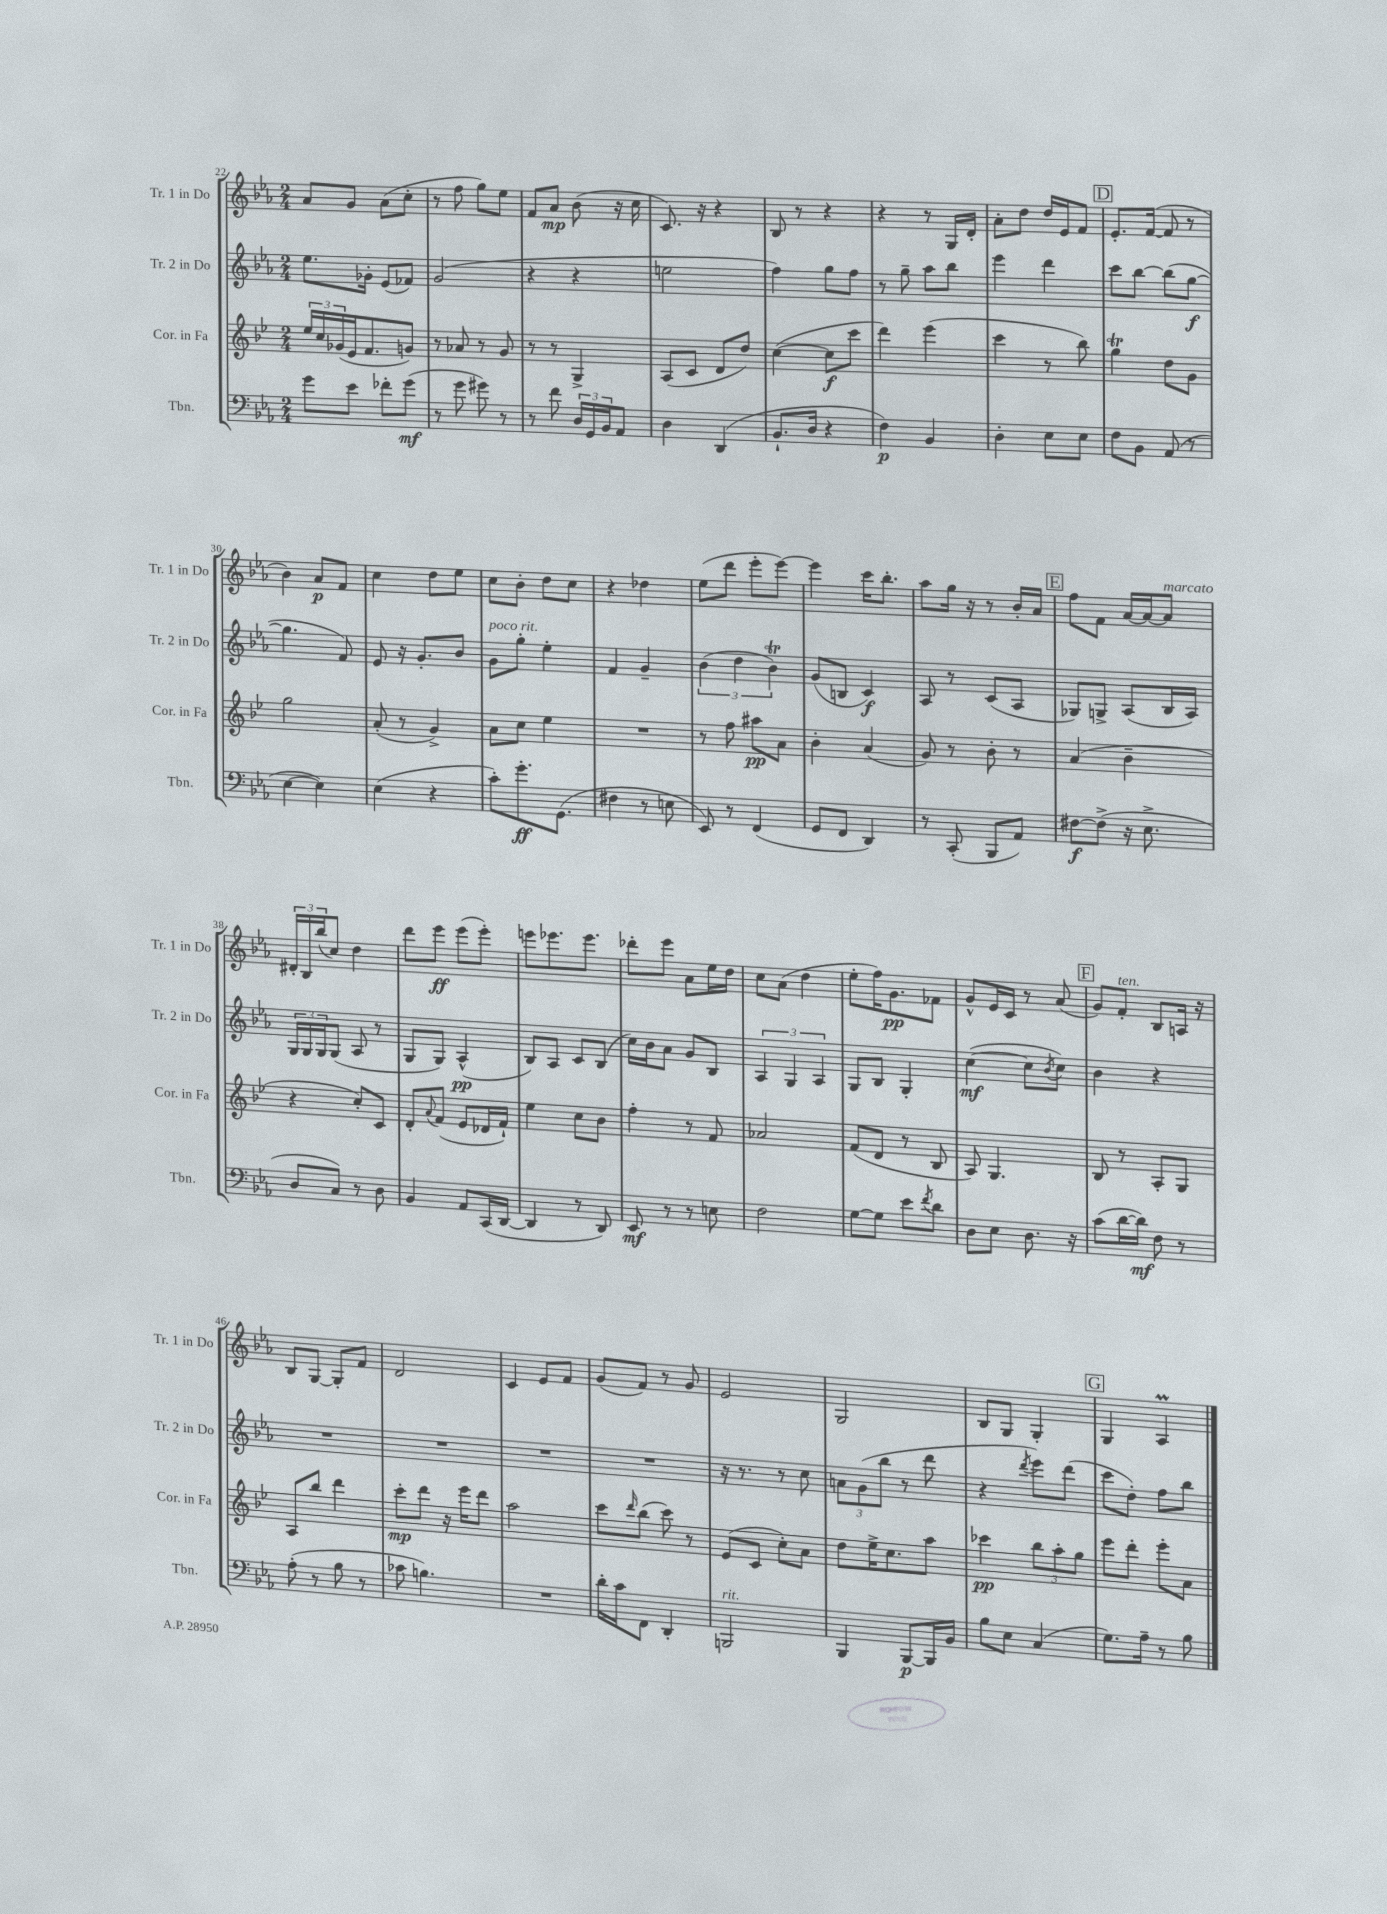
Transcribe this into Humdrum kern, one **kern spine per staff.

**kern	**dynam	**kern	**dynam	**kern	**dynam	**kern	**dynam
*part4	*part4	*part3	*part3	*part2	*part2	*part1	*part1
*staff4	*staff4	*staff3	*staff3	*staff2	*staff2	*staff1	*staff1
*I"Tbn.	*	*I"Cor. in Fa	*	*I"Tr. 2 in Do	*	*I"Tr. 1 in Do	*
*I'Tbn.	*	*I'Cor. in Fa	*	*I'Tr. 2 in Do	*	*I'Tr. 1 in Do	*
*clefF4	*	*clefG2	*	*clefG2	*	*clefG2	*
*k[b-e-a-]	*	*k[b-e-]	*	*k[b-e-a-]	*	*k[b-e-a-]	*
*M2/4	*	*M2/4	*	*M2/4	*	*M2/4	*
=22	=22	=22	=22	=22	=22	=22	=22
8g\L	.	24ee-/LL	.	8.ee-\L	.	8a-/L	.
.	.	24cc/	.	.	.	.	.
.	.	(24g-X/	.	.	.	.	.
8e-\J	.	16e-/J	.	.	.	8g/J	.
.	.	8.f/	.	16g-X'\Jk	.	.	.
8f-X'\L	.	.	.	(8e-/L	.	(8a-\L	.
(8g\J	mf	8gn/J)	.	8f-X/J)	.	8cc'\J	.
=23	=23	=23	=23	=23	=23	=23	=23
8r	.	8r	.	(2g/	.	8r	.
8g\	.	8a-X/	.	.	.	8ff\	.
8g#X\)	.	8r	.	.	.	8gg\L)	.
8r	.	8g/	.	.	.	8ee-\J	.
=24	=24	=24	=24	=24	=24	=24	=24
8r	.	8r	.	4r	.	8f/L	.
8f\	.	8r	.	.	.	8a-/J	mp
24D/LL	.	4G^/	.	4r	.	(8b-\	.
24GG/	.	.	.	.	.	.	.
24BB-/J	.	.	.	.	.	.	.
8AA-/J	.	.	.	.	.	16r	.
.	.	.	.	.	.	16cc\	.
=25	=25	=25	=25	=25	=25	=25	=25
4D\	.	(8A/L	.	2een\	.	8.c/)	.
.	.	8c/J	.	.	.	.	.
.	.	.	.	.	.	16r	.
(4DD/	.	8d/L	.	.	.	4r	.
.	.	8dd/J)	.	.	.	.	.
=26	=26	=26	=26	=26	=26	=26	=26
8.BB-`/L	.	([4cc\	.	4ff\)	.	8B-/	.
.	.	.	.	.	.	8r	.
16D/Jk	.	.	.	.	.	.	.
4r	.	8cc\L]	f	8gg\L	.	4r	.
.	.	8ccc\J	.	8ff\J	.	.	.
=27	=27	=27	=27	=27	=27	=27	=27
4F\)	p	4ddd\)	.	8r	.	4r	.
.	.	.	.	8gg~\	.	.	.
4BB-/	.	(4eee-\	.	8aa-\L	.	8r	.
.	.	.	.	8bb-\J	.	16G/LL	.
.	.	.	.	.	.	16d'/JJ	.
=28	=28	=28	=28	=28	=28	=28	=28
4D'\	.	4ccc\	.	4eee-\	.	8a-'\L	.
.	.	.	.	.	.	8dd\J	.
8E-\L	.	8r	.	4ddd\	.	16dd/LL	.
.	.	.	.	.	.	16e-/J	.
8E-\J	.	8bb-\)	.	.	.	8f/J	.
!!LO:REH:place=s1:t=D
=29	=29	=29	=29	=29	=29	=29	=29
8F\L	.	4ggT\	.	8ccc\L	.	8.e-'/L	.
8BB-\J	.	.	.	[8bb-\J	.	.	.
.	.	.	.	.	.	([16f/Jk	.
(8AA-/	.	8dd\L	.	(8bb-\L]	.	8f/]	.
8r	.	8g\J	.	[8gg\J	f	8r	.
!!LO:LB:g=z
=30	=30	=30	=30	=30	=30	=30	=30
[4E-\	.	2gg\	.	4.gg\]	.	4b-\)	.
4E-\])	.	.	.	.	.	8a-/L	p
.	.	.	.	8f/)	.	8f/J	.
=31	=31	=31	=31	=31	=31	=31	=31
(4E-\	.	(8a'/	.	8e-/	.	4cc\	.
.	.	8r	.	16r	.	.	.
.	.	.	.	8.g'/L	.	.	.
4r	.	4g^/)	.	.	.	8dd\L	.
.	.	.	.	8b-/J	.	8ee-\J	.
=32	=32	=32	=32	=32	=32	=32	=32
!	!	!	!	!LO:TX:a:i:t=poco rit.	!	!	!
8c'\L)	.	8a\L	.	8g\L	.	8cc\L	.
8.g'\	ff	8cc\J	.	8gg'\J	.	8b-'\J	.
.	.	4ee-\	.	4ee-'\	.	8dd\L	.
(8.GG\J	.	.	.	.	.	.	.
.	.	.	.	.	.	8cc\J	.
=33	=33	=33	=33	=33	=33	=33	=33
4F#X\	.	2r	.	4f/	.	4r	.
8r	.	.	.	4g~/	.	4dd-X\	.
8En\	.	.	.	.	.	.	.
=34	=34	=34	=34	=34	=34	=34	=34
8EE-/)	.	8r	.	(6b-\	.	(8ee-\L	.
8r	.	8ff\	.	.	.	8ddd\J	.
.	.	.	.	6dd\	.	.	.
(4FF/	.	8aa#X\L	pp	.	.	8eee-'\L	.
.	.	.	.	6b-T\)	.	.	.
.	.	8a\J	.	.	.	[8eee-\J)	.
=35	=35	=35	=35	=35	=35	=35	=35
8GG/L	.	4b-'\	.	(8g/L	.	4eee-\]	.
8FF/J	.	.	.	8Bn/J	.	.	.
4DD/)	.	(4a/	.	4c/)	f	16ccc\KL	.
.	.	.	.	.	.	8.bb-'\J	.
=36	=36	=36	=36	=36	=36	=36	=36
8r	.	8g/)	.	8A-/	.	8aa-\L	.
(8CC'/	.	8r	.	8r	.	16gg\Jk	.
.	.	.	.	.	.	16r	.
8BBB-/L	.	8b-'\	.	(8c/L	.	8r	.
8AA-/J)	.	8r	.	8A-/J	.	16b-'/LL	.
.	.	.	.	.	.	16a-/JJ	.
!!LO:REH:place=s1:t=E
=37	=37	=37	=37	=37	=37	=37	=37
[8F#X\L	f	(4a/	.	8G-X/L)	.	8ff\L	.
(8F#^\J]	.	.	.	8Gn^/J	.	8f\J	.
16r	.	4b-~\	.	(8A-/L	.	[16a-/LL	.
8.E-^\	.	.	.	.	.	16a-/J_	.
!	!	!	!	!	!	!LO:TX:a:i:t=marcato	!
.	.	.	.	16B-/L	.	8a-/J]	.
.	.	.	.	16A-/JJ)	.	.	.
!!LO:LB:g=z
=38	=38	=38	=38	=38	=38	=38	=38
8D/L	.	4r	.	24G/LL	.	24d#X'/LL	.
.	.	.	.	24G/	.	24B-/	.
.	.	.	.	24G/J	.	(24bb-/J	.
8C/J)	.	.	.	(8G/J	.	8cc/J)	.
8r	.	8cc'/L)	.	8A-/	.	4dd\	.
8D\	.	8c/J	.	8r	.	.	.
=39	=39	=39	=39	=39	=39	=39	=39
4BB-/	.	8d'/L	.	8G/L	.	8ddd\L	.
.	.	8qqa/	.	.	.	.	.
.	.	(8f/J	.	8G/J)	.	8eee-\J	ff
8AA-/L	.	8e-/L	.	(4A-^^/	pp	(8eee-\L	.
(16CC/L	.	16d-X/L	.	.	.	8eee-'\J)	.
[16DD/JJ	.	16f`/JJ)	.	.	.	.	.
=40	=40	=40	=40	=40	=40	=40	=40
4DD/]	.	4ee-\	.	8B-/L)	.	8eeen\L	.
.	.	.	.	8A-/J	.	8.eee-X\	.
8r	.	8cc\L	.	8c/L	.	.	.
.	.	.	.	.	.	8.eee-\J	.
8DD/)	.	8b-\J	.	(8B-/J	.	.	.
=41	=41	=41	=41	=41	=41	=41	=41
8EE-/	mf	4ff'\	.	16cc\LL)	.	8ddd-X'\L	.
.	.	.	.	16b-\J	.	.	.
8r	.	.	.	8a-\J	.	8eee-\J	.
8r	.	8r	.	8g/L	.	8a-\L	.
8En\	.	8f/	.	8B-/J	.	16ee-\L	.
.	.	.	.	.	.	16dd\JJ	.
=42	=42	=42	=42	=42	=42	=42	=42
2F\	.	2a-X/	.	6A-/	.	8cc\L	.
.	.	.	.	.	.	(8a-\J	.
.	.	.	.	6G/	.	.	.
.	.	.	.	.	.	4dd\	.
.	.	.	.	6A-/	.	.	.
=43	=43	=43	=43	=43	=43	=43	=43
[8G\L	.	(8f/L	.	8G/L	.	8ee-'\L	.
8G\J]	.	8d/J	.	8B-/J	.	16ff\K)	.
.	.	.	.	.	.	8.g\	pp
8e-\L	.	8r	.	4G'/	.	.	.
8qf/	.	.	.	.	.	.	.
8d\J	.	8B-/	.	.	.	8f-X\J	.
=44	=44	=44	=44	=44	=44	=44	=44
8D\L	.	8A/)	.	([4cc\	mf	8g^^/L	.
8E-\J	.	4.G/	.	.	.	16e-/L	.
.	.	.	.	.	.	16c/JJ	.
8.D\	.	.	.	8cc\L]	.	8r	.
.	.	.	.	8qb-/	.	.	.
.	.	.	.	8cc\J)	.	(8a-/	.
16r	.	.	.	.	.	.	.
!!LO:REH:place=s1:t=F
=45	=45	=45	=45	=45	=45	=45	=45
(8c\L	.	8B-/	.	4b-\	.	8g/L)	.
!	!	!	!	!	!	!LO:TX:a:i:t=ten.	!
[16d\L	.	8r	.	.	.	8f'/J	.
16d\JJ])	mf	.	.	.	.	.	.
8F\	.	8A'/L	.	4r	.	8B-/L	.
8r	.	8G/J	.	.	.	16An/Jk	.
.	.	.	.	.	.	16r	.
!!LO:LB:g=z
=46	=46	=46	=46	=46	=46	=46	=46
(8A-'\	.	8A/L	.	2r	.	8B-/L	.
8r	.	8bb-/J	.	.	.	[8G/J	.
8B-\	.	4ddd\	.	.	.	8G'/L]	.
8r	.	.	.	.	.	8f/J	.
=47	=47	=47	=47	=47	=47	=47	=47
8c-X\	.	8ccc'\L	mp	2r	.	2d/	.
4.Bn\)	.	8ddd\J	.	.	.	.	.
.	.	16r	.	.	.	.	.
.	.	16eee-\KL	.	.	.	.	.
.	.	8ddd\J	.	.	.	.	.
=48	=48	=48	=48	=48	=48	=48	=48
2r	.	2aa\	.	2r	.	4c/	.
.	.	.	.	.	.	8e-/L	.
.	.	.	.	.	.	8f/J	.
=49	=49	=49	=49	=49	=49	=49	=49
16d'\LL	.	8ccc\L	.	2r	.	(8g/L	.
16c\J	.	.	.	.	.	.	.
.	.	16qqddd/	.	.	.	.	.
8FF\J	.	(8bb-\J	.	.	.	8f/J)	.
4DD'/	.	8ccc\)	.	.	.	8r	.
.	.	8r	.	.	.	8g/	.
=50	=50	=50	=50	=50	=50	=50	=50
!LO:TX:a:i:t=rit.	!	!	!	!	!	!	!
2BBBn/	.	(8e-/L	.	16r	.	2e-/	.
.	.	.	.	8.r	.	.	.
.	.	8c/J	.	.	.	.	.
.	.	8cc'\L)	.	8r	.	.	.
.	.	8a\J	.	8cc\	.	.	.
=51	=51	=51	=51	=51	=51	=51	=51
4BBB-/	.	8dd\L	.	12an\L	.	2G/	.
.	.	.	.	(12g\	.	.	.
.	.	16ee-^\K	.	.	.	.	.
.	.	.	.	12bb-\J	.	.	.
.	.	8.cc\	.	.	.	.	.
[8BBB-/L	p	.	.	8r	.	.	.
16BBB-/L]	.	8aa\J	.	8ddd\	.	.	.
16BB-/JJ	.	.	.	.	.	.	.
=52	=52	=52	=52	=52	=52	=52	=52
8B-\L	.	4ccc-X\	pp	4r	.	8B-/L	.
8E-\J	.	.	.	.	.	8G/J	.
.	.	.	.	8qddd/	.	.	.
(4C/	.	12bb-\L	.	8eee-\L)	.	4G'/	.
.	.	12aa'\	.	.	.	.	.
.	.	.	.	(8ddd\J	.	.	.
.	.	12gg\J	.	.	.	.	.
!!LO:REH:place=s1:t=G
=53	=53	=53	=53	=53	=53	=53	=53
8.G\L)	.	8eee-\L	.	8ccc\L	.	4G/	.
.	.	8ddd'\J	.	8dd'\J)	.	.	.
16A-~\Jk	.	.	.	.	.	.	.
8r	.	8eee-'\L	.	8ff\L	.	4A-M/	.
8B-\	.	8a\J	.	8bb-\J	.	.	.
==	==	==	==	==	==	==	==
*-	*-	*-	*-	*-	*-	*-	*-
